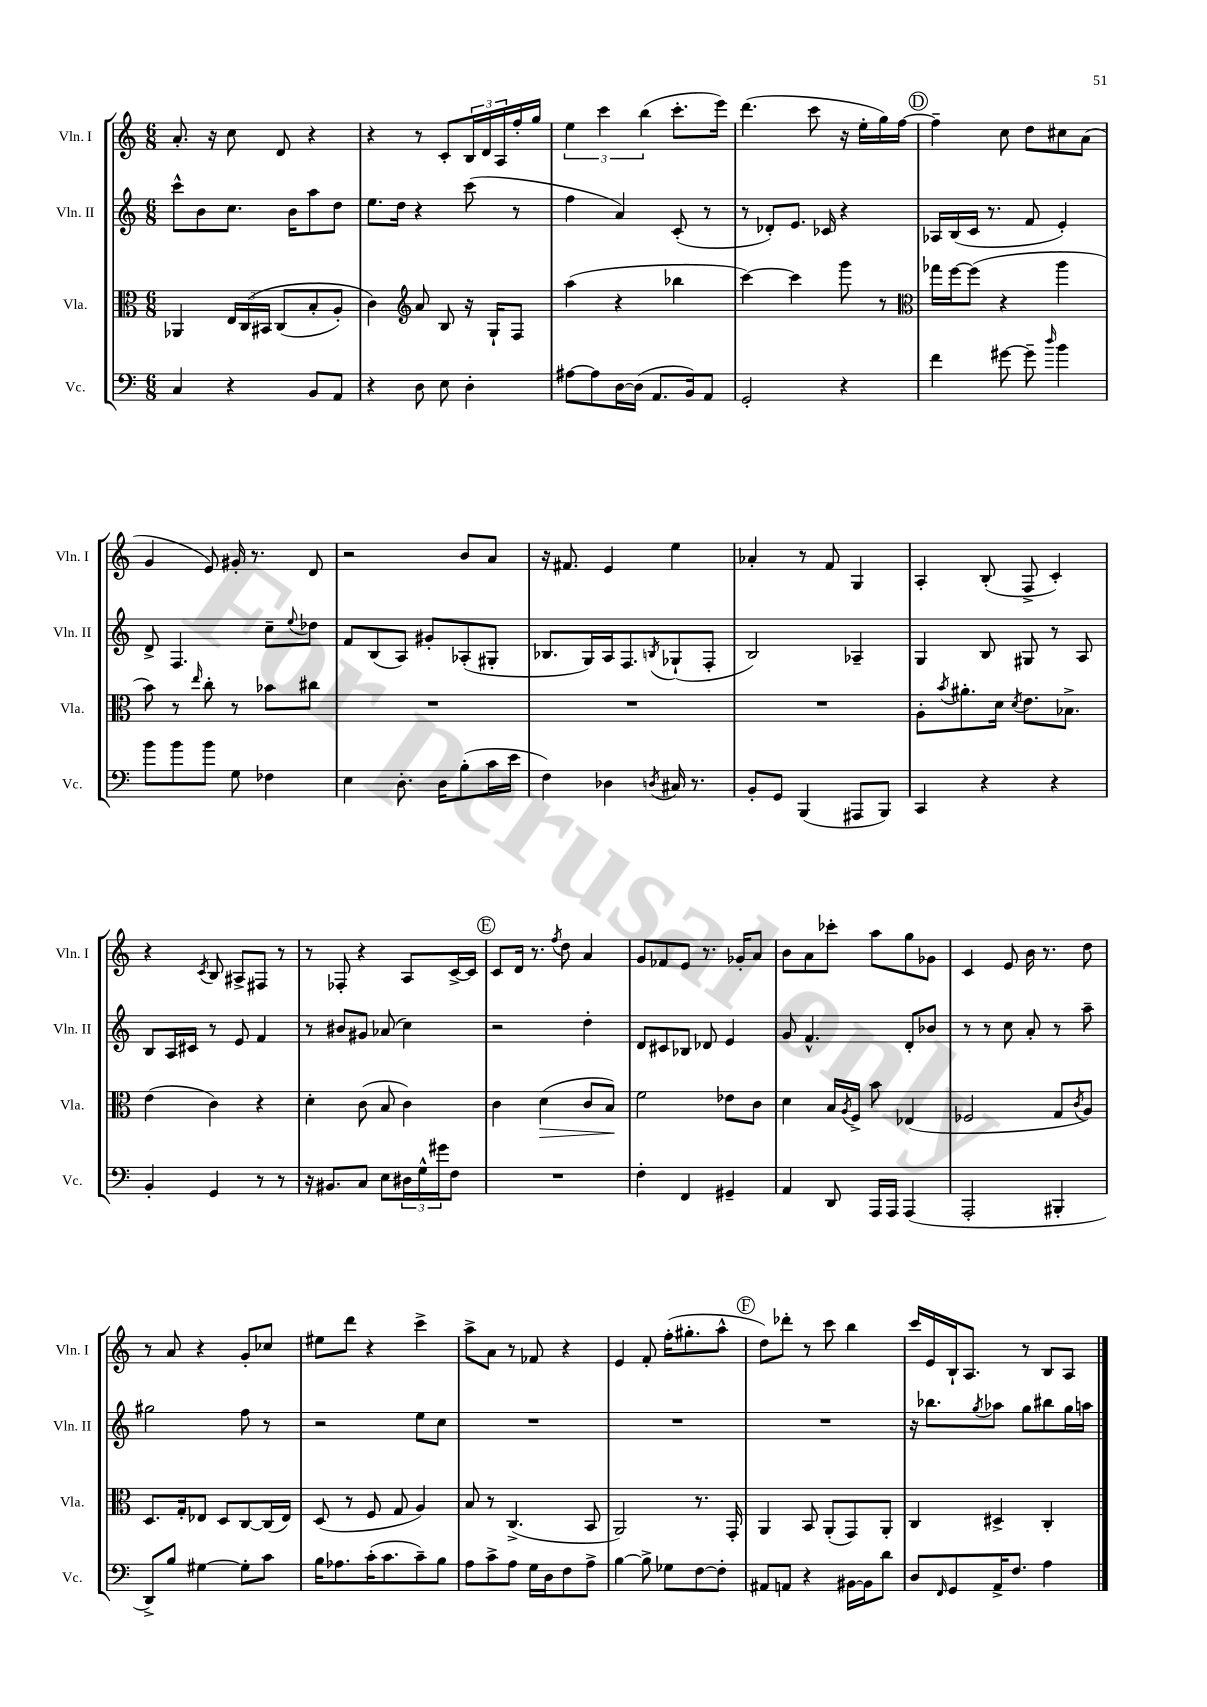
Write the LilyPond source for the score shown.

<<
\new StaffGroup <<
\new Staff = "s0" \with { instrumentName = "Vln. I" shortInstrumentName = "Vln. I" } {
    \clef treble \key c \major \numericTimeSignature \time 6/8
    a'8.-. r16 c''8 d'8 r4 |
    r4 r8 c'8-. \tuplet 3/2 { b16 d'16 a16 } f''16-. g''16 |
    \tuplet 3/2 { e''4 c'''4 b''4( } c'''8.-. e'''16) |
    d'''4.( c'''8 r16 e''16-. g''16) f''16~ |
    \mark \markup { \circle "D" } f''4-- c''8 d''8 cis''8 a'8( |
    g'4 e'8) gis'16-. r8. d'8 |
    r2 b'8 a'8 |
    r16 fis'8. e'4 e''4 |
    aes'4-. r8 f'8 g4 |
    a4-. b8-.( f8-> c'4-.) |
    r4 \acciaccatura { c'8 } b8 ais8-> fis8 r8 |
    r8 fes8-. r4 a8 c'16~-> c'16 |
    \mark \markup { \circle "E" } c'8 d'16 r8. \acciaccatura { f''8 } d''8 a'4 |
    g'8 fes'8 e'8 r8. ges'16-. a'8 |
    b'8 a'8 ces'''8-. a''8 g''8 ges'8 |
    c'4 e'8 b'16 r8. d''8 |
    r8 a'8 r4 g'8-. ces''8 |
    eis''8 d'''8 r4 c'''4-> |
    a''8-> a'8 r8 fes'8 r4 |
    e'4 f'8-. f''16-.( gis''8.-. a''8-^ |
    \mark \markup { \circle "F" } d''8) des'''8-. r8 c'''8 b''4 |
    c'''16 e'16 b16-! a8. r8 b8 a8 \bar "|." |
}
\new Staff = "s1" \with { instrumentName = "Vln. II" shortInstrumentName = "Vln. II" } {
    \clef treble \key c \major \numericTimeSignature \time 6/8
    c'''8-^ b'8 c''8. b'16 a''8 d''8 |
    e''8. d''16 r4 c'''8( r8 |
    f''4 a'4) c'8-.( r8 |
    r8 des'8-.) e'8. ces'16 r4 |
    \mark \markup { \circle "D" } aes16 b16( c'16 r8. f'8 e'4-.) |
    d'8-> f4. c''8-- \appoggiatura { e''8 } des''8 |
    f'8 b8( a8) gis'8-. aes8-.( gis8-. |
    bes8. g16) a16 f8. \acciaccatura { b8 } ges8-!( f8-. |
    b2) aes4-- |
    g4 b8 gis8 r8 a8 |
    b8 a16 cis'16 r8 e'8 f'4 |
    r8 bis'8 gis'8 aes'8( c''4) |
    \mark \markup { \circle "E" } r2 d''4-. |
    d'8 cis'8 bes8 des'8 e'4 |
    g'8 f'4.-^ d'8-. bes'8 |
    r8 r8 c''8 a'8-. r8 a''8-- |
    gis''2 f''8 r8 |
    r2 e''8 c''8 |
    R2. |
    R2. |
    \mark \markup { \circle "F" } R2. |
    r16 bes''8. \acciaccatura { g''8 } aes''8 g''8 bis''8 g''16 a''16 \bar "|." |
}
\new Staff = "s2" \with { instrumentName = "Vla." shortInstrumentName = "Vla." } {
    \clef alto \key c \major \numericTimeSignature \time 6/8
    aes,4 \tuplet 3/2 { e16 c16\( bis,16 } c8( b8-. a8-.) |
    c'4\) \clef treble a'8 b8 r16 g16-! f8 |
    a''4( r4 bes''4 |
    c'''4~) c'''4 g'''8 r8 |
    \mark \markup { \circle "D" } \clef alto ges''16 f''16~ f''8( r4 a''4 |
    b'8) r8 \grace { e''16 } c''8-. r8 bes'8 cis''8 |
    R2. |
    R2. |
    R2. |
    a8-. \acciaccatura { b'8 } ais'8.-. d'16 \acciaccatura { d'8 } e'8. bes8.-> |
    e'4( c'4) r4 |
    d'4-. c'8( b8 c'4) |
    \mark \markup { \circle "E" } c'4 d'4\>( c'8 b8\!) |
    f'2 ees'8 c'8 |
    d'4 b16 \acciaccatura { a8 } f16-> b'8 ees4( |
    fes2 g8 \acciaccatura { c'8 } a8) |
    d8. g16-. ees8 d8 c8~ c16( ees16) |
    d8( r8 f8 g8 a4) |
    b8 r8 c4.->( b,8 |
    a,2) r8. g,16-. |
    \mark \markup { \circle "F" } a,4 b,8 a,8-.( g,8) a,8-. |
    c4 dis4-> c4-. \bar "|." |
}
\new Staff = "s3" \with { instrumentName = "Vc." shortInstrumentName = "Vc." } {
    \clef bass \key c \major \numericTimeSignature \time 6/8
    c4 r4 b,8 a,8 |
    r4 d8 e8 d4-. |
    ais8~ ais8 d16~ d16( a,8. b,16) a,8 |
    g,2-. r4 |
    \mark \markup { \circle "D" } f'4 gis'8~ gis'8-- \grace { d''16 } b'4 |
    b'8 b'8 b'8 g8 fes4 |
    e4 d8.-. d16 b8-.( c'16 e'16 |
    f4) des4 \acciaccatura { d8 } cis16 r8. |
    b,8-. g,8 b,,4( ais,,8 b,,8) |
    c,4 r4 r4 |
    b,4-. g,4 r8 r8 |
    r16 bis,8. c8 e8 \tuplet 3/2 { dis16 g16-^ gis'16 } f8 |
    \mark \markup { \circle "E" } R2. |
    f4-. f,4 gis,4-- |
    a,4 d,8 a,,16 a,,16 a,,4( |
    a,,2-. bis,,4-. |
    d,8->) b8 gis4~ gis8-. c'8 |
    b16 aes8. c'16-.( c'8. c'8--) b8 |
    a8 c'8-> a8 g16 d16 f8 a8-> |
    b4~ b8-> ges8 f8~ f8-. |
    \mark \markup { \circle "F" } ais,8 a,8 r4 bis,16~ bis,16 d'8 |
    d8 \grace { f,16 } g,8 a,16-> f8. a4 \bar "|." |
}
>>
>>
\layout { \context { \Score \remove "Bar_number_engraver" } }
